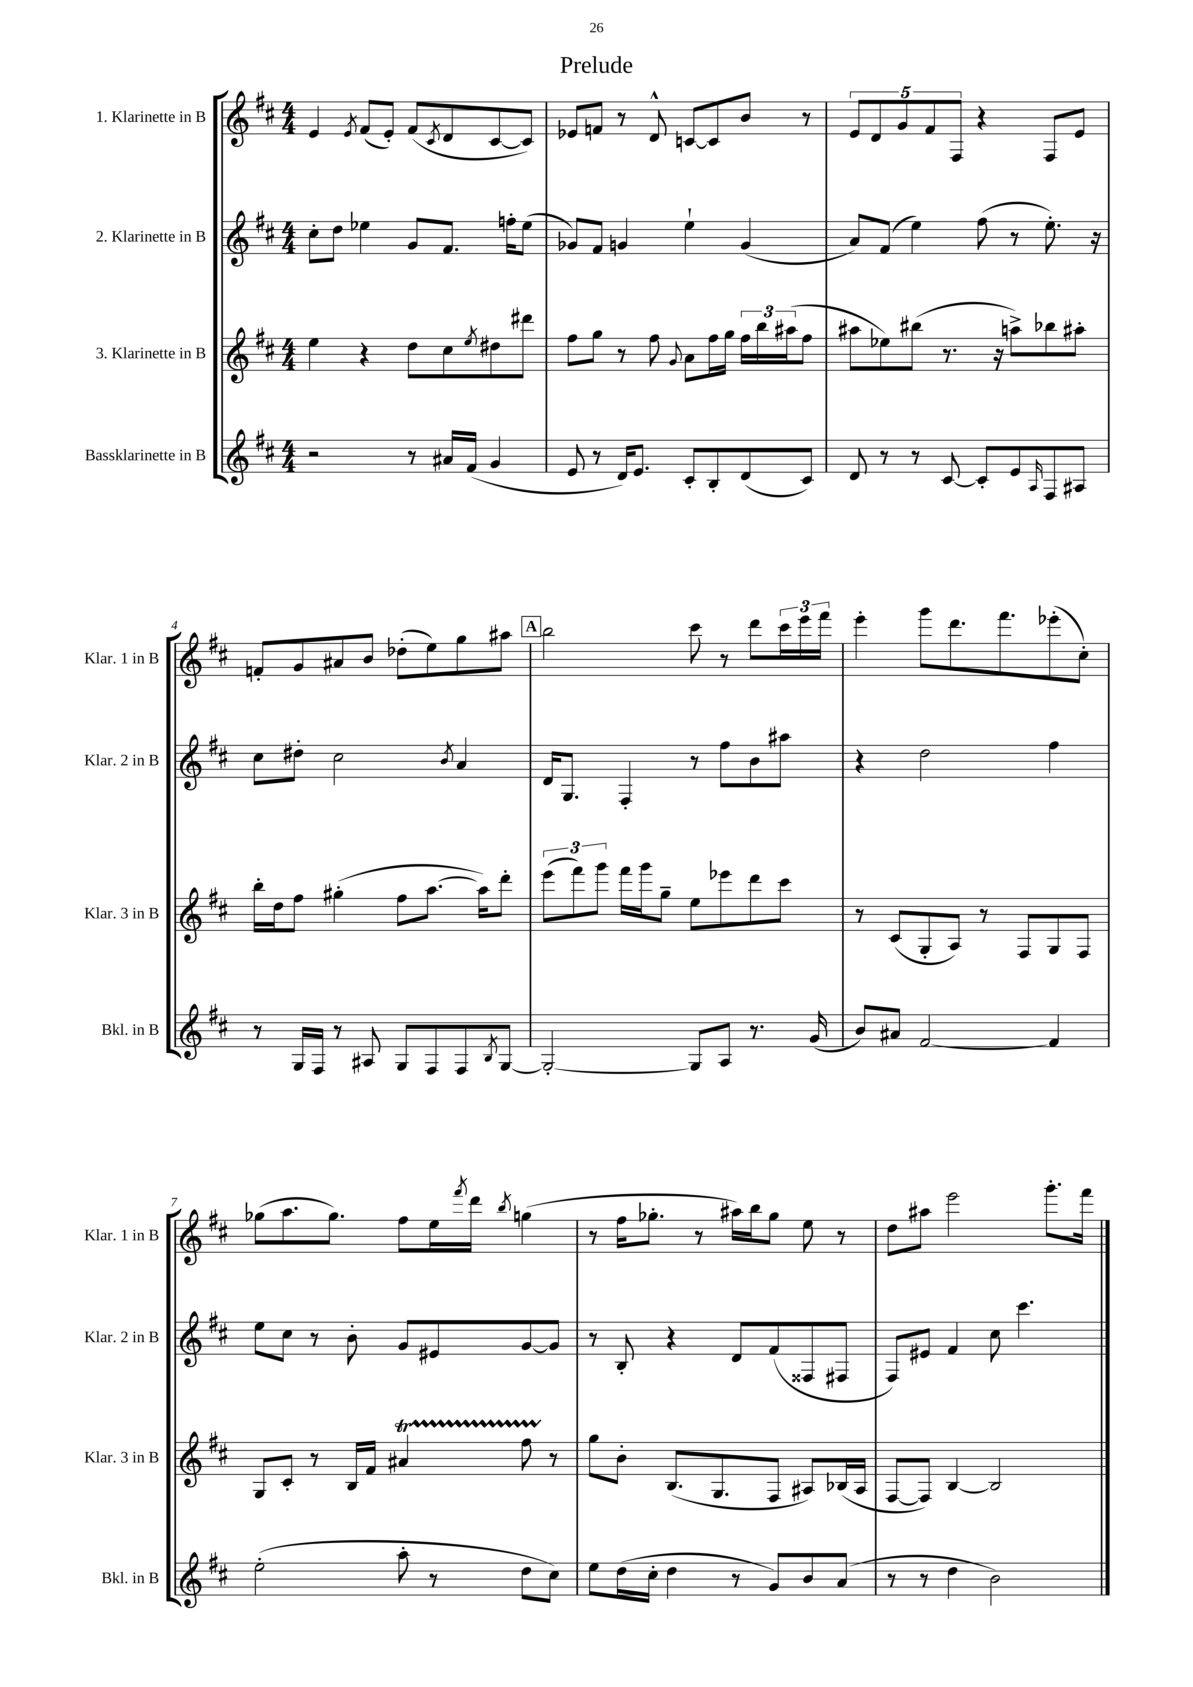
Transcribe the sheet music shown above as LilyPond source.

\header { title = "Prelude" }
<<
\new StaffGroup <<
\new Staff = "s0" \with { instrumentName = "1. Klarinette in B" shortInstrumentName = "Klar. 1 in B" } {
    \clef treble \key d \major \numericTimeSignature \time 4/4
    e'4 \acciaccatura { e'8 } fis'8( e'8-.) fis'8( \acciaccatura { cis'8 } d'8 cis'8~ cis'8) |
    ees'8 f'8 r8 d'8-^ c'8~ c'8 b'8 r8 |
    \tuplet 5/4 { e'8 d'8 g'8 fis'8 fis8 } r4 fis8 e'8 |
    f'8-. g'8 ais'8 b'8 des''8-.( e''8) g''8 ais''8 |
    \mark \markup { \box "A" } b''2 cis'''8 r8 d'''8 \tuplet 3/2 { cis'''16 e'''16 fis'''16 } |
    e'''4-. g'''8 d'''8. fis'''8. ees'''8-.( cis''8-.) |
    ges''8( a''8. ges''8.) fis''8 e''16 \acciaccatura { fis'''8 } d'''16 \acciaccatura { b''8 } g''4( |
    r8 fis''16 ges''8.-. r8 ais''16) b''16 ges''8 e''8 r8 |
    d''8 ais''8 e'''2 g'''8.-. fis'''16 \bar "|." |
}
\new Staff = "s1" \with { instrumentName = "2. Klarinette in B" shortInstrumentName = "Klar. 2 in B" } {
    \clef treble \key d \major \numericTimeSignature \time 4/4
    cis''8-. d''8 ees''4 g'8 fis'8. f''16-. ees''8( |
    ges'8) fis'8 g'4 e''4-! g'4( |
    a'8) fis'8( e''4) fis''8( r8 e''8.-.) r16 |
    cis''8 dis''8-. cis''2 \acciaccatura { b'8 } a'4 |
    \mark \markup { \box "A" } d'16 g8. fis4-. r8 fis''8 b'8 ais''8 |
    r4 d''2 fis''4 |
    e''8 cis''8 r8 b'8-. g'8 eis'8 g'8~ g'8 |
    r8 b8-. r4 d'8 fis'8( fisis8 fis8 |
    fis8) eis'8 fis'4 cis''8 cis'''4. \bar "|." |
}
\new Staff = "s2" \with { instrumentName = "3. Klarinette in B" shortInstrumentName = "Klar. 3 in B" } {
    \clef treble \key d \major \numericTimeSignature \time 4/4
    e''4 r4 d''8 cis''8 \acciaccatura { e''8 } dis''8 dis'''8 |
    fis''8 g''8 r8 fis''8 \appoggiatura { g'8 } a'8 fis''16 g''16 \tuplet 3/2 { fis''16 b''16 ais''16( } fis''8 |
    ais''8 ees''8) bis''8( r8. r16 a''8->) bes''8 ais''8-. |
    b''16-. d''16 fis''8 gis''4-.( fis''8 a''8.~ a''16) d'''8-. |
    \mark \markup { \box "A" } \tuplet 3/2 { e'''8( fis'''8) g'''8 } fis'''16 g'''16 g''8-- e''8 ees'''8 d'''8 cis'''8 |
    r8 cis'8( g8-. a8) r8 fis8 g8 fis8 |
    g8 cis'8-. r8 b16 fis'16 ais'4\startTrillSpan fis''8 r8\stopTrillSpan |
    g''8 b'8-. b8.( g8. fis8 ais8) bes16( ais16 |
    fis8~ fis8) b4~ b2 \bar "|." |
}
\new Staff = "s3" \with { instrumentName = "Bassklarinette in B" shortInstrumentName = "Bkl. in B" } {
    \clef treble \key d \major \numericTimeSignature \time 4/4
    r2 r8 ais'16 fis'16( g'4 |
    e'8 r8 d'16) e'8. cis'8-. b8-. d'8( cis'8) |
    d'8 r8 r8 cis'8~ cis'8-. e'8 \grace { a16 } fis8 ais8 |
    r8 g16 fis16 r8 ais8 g8 fis8 fis8 \acciaccatura { b8 } g8~ |
    \mark \markup { \box "A" } g2~-. g8 a8 r8. g'16( |
    b'8) ais'8 fis'2~ fis'4 |
    e''2-.( a''8-. r8 d''8 cis''8) |
    e''8 d''16( cis''16-. d''4 r8 g'8) b'8 a'8( |
    r8 r8 d''4 b'2) \bar "|." |
}
>>
>>
